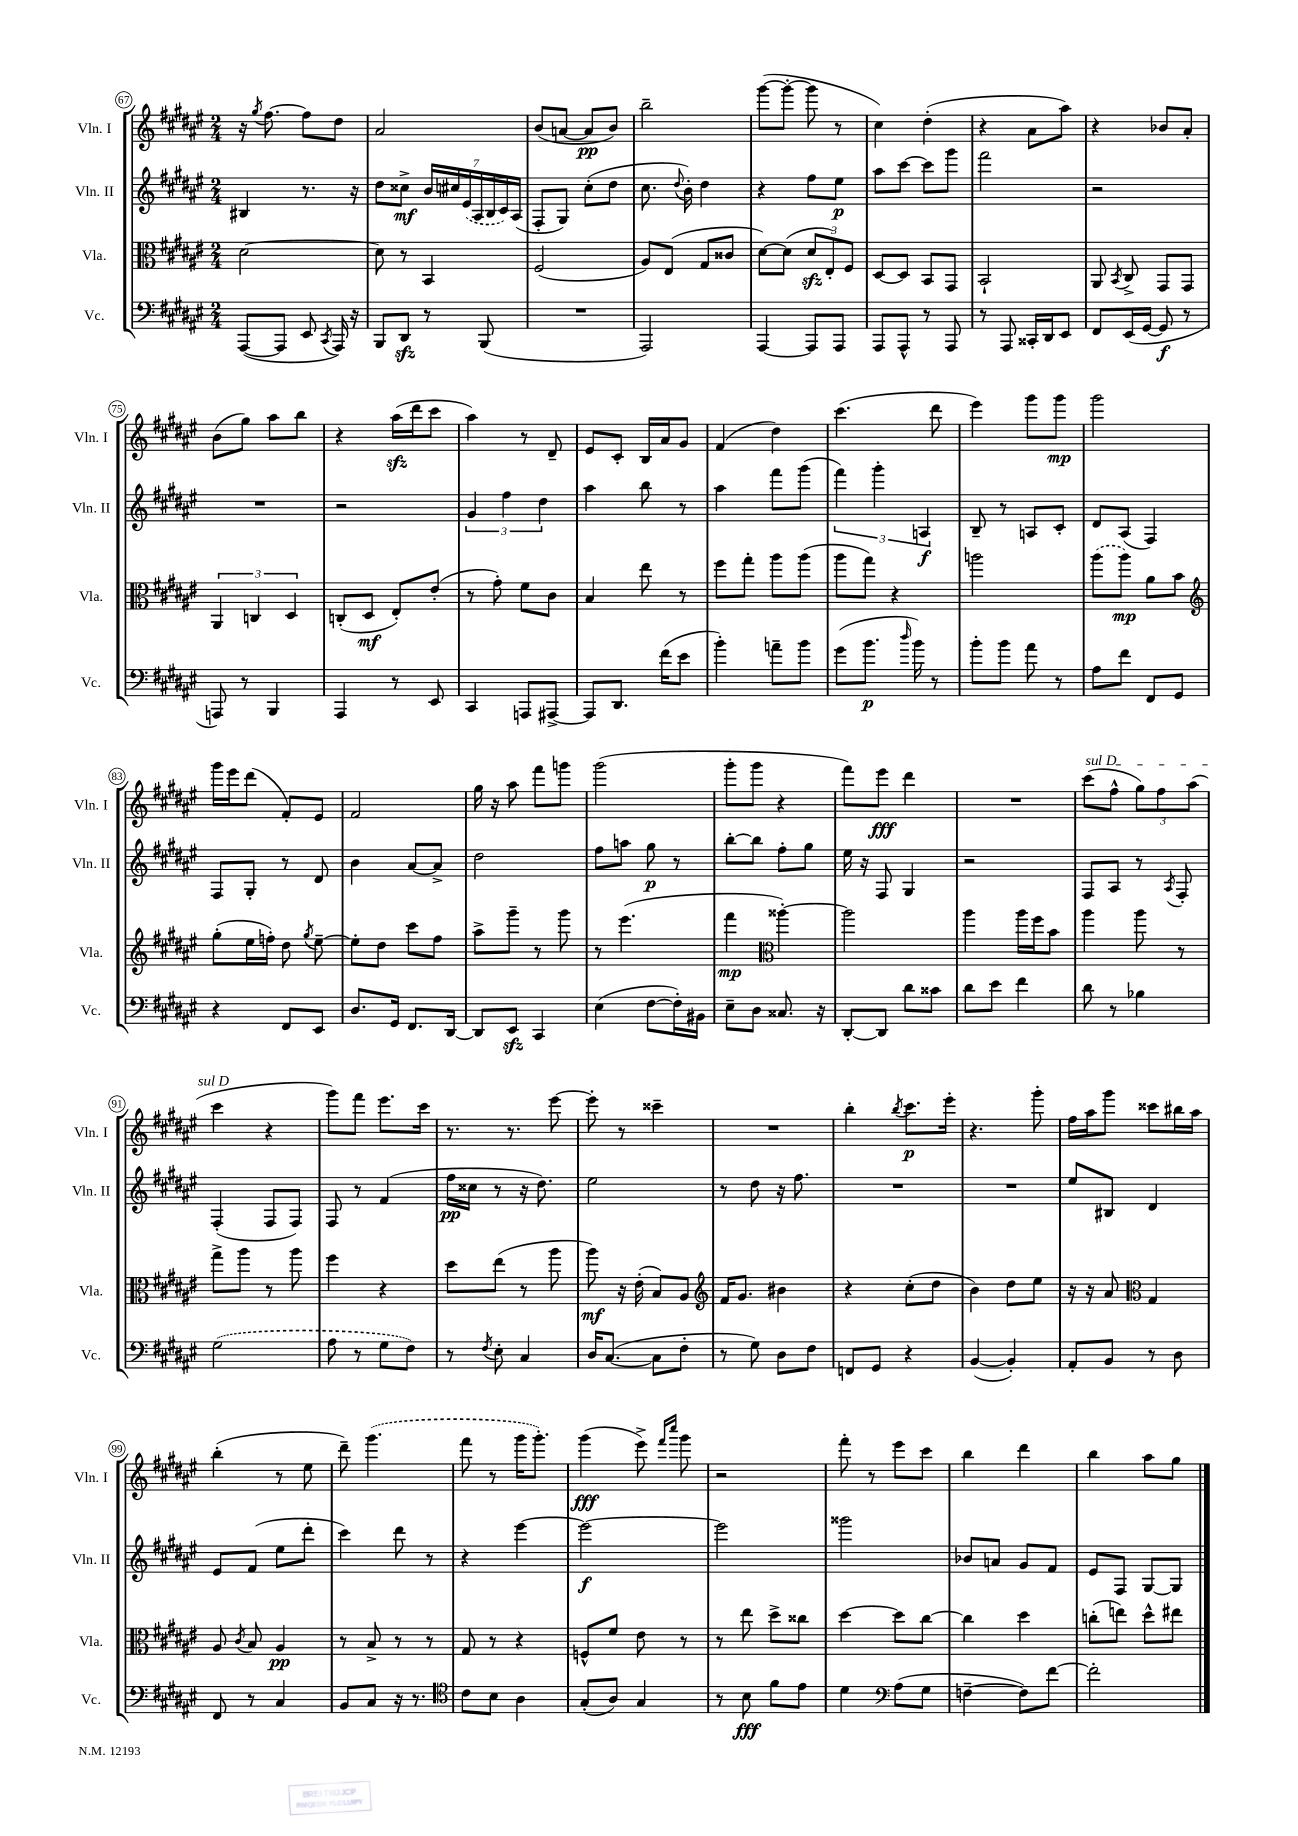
<<
\new StaffGroup <<
\new Staff = "s0" \with { instrumentName = "Vln. I" shortInstrumentName = "Vln. I" } {
    \clef treble \key fis \major \numericTimeSignature \time 2/4
    \autoBeamOff r16 \acciaccatura { gis''8 } fis''8.~ fis''8[ dis''8] |
    ais'2 |
    b'8[( a'8]~ a'8[\pp b'8]) |
    b''2-- |
    gis'''8[~( gis'''8]~-. gis'''8 r8 |
    cis''4) dis''4-.( |
    r4 ais'8[ ais''8]) |
    r4 bes'8[ ais'8]-. |
    b'8[( gis''8]) ais''8[ b''8] |
    r4 ais''16[\sfz( dis'''16 cis'''8] |
    ais''4) r8 dis'8-- |
    eis'8[ cis'8]-. b16[ ais'16 gis'8] |
    fis'4( dis''4) |
    cis'''4.( dis'''8 |
    eis'''4) gis'''8[ gis'''8]\mp |
    gis'''2 |
    gis'''16[ eis'''16 dis'''8]( fis'8[-.) eis'8] |
    fis'2 |
    gis''16 r16 ais''8 fis'''8[ g'''8] |
    gis'''2( |
    gis'''8[-. gis'''8] r4 |
    fis'''8[) eis'''8]\fff dis'''4 |
    R2 |
    \once \override TextSpanner.bound-details.left.text = \markup { \italic "sul D" } cis'''8[\startTextSpan( fis''8]-^ \tuplet 3/2 { gis''8[) fis''8 ais''8]( } |
    cis'''4\stopTextSpan r4 |
    gis'''8[) fis'''8] eis'''8.[ cis'''16] |
    r8. r8. eis'''8~ |
    eis'''8-. r8 cisis'''4-- |
    R2 |
    b''4-. \acciaccatura { b''8 } cis'''8.[\p eis'''16]-. |
    r4. gis'''8-. |
    fis''16[ ais''16 gis'''8] cisis'''8[ bis''16 ais''16] |
    b''4-.( r8 eis''8 |
    dis'''8--) \once \slurDashed gis'''4.( |
    fis'''8 r8 gis'''16[ gis'''8.]-.) |
    gis'''4\fff( eis'''8->) \grace { fis'''16[ cis''''16] } gis'''8 |
    r2 |
    fis'''8-. r8 eis'''8[ cis'''8] |
    b''4 dis'''4 |
    b''4 ais''8[ gis''8] \bar "|." |
}
\new Staff = "s1" \with { instrumentName = "Vln. II" shortInstrumentName = "Vln. II" } {
    \clef treble \key fis \major \numericTimeSignature \time 2/4
    \autoBeamOff bis4 r8. r16 |
    dis''8[ cisis''8]->\mf \tuplet 7/4 { b'16[ cis''16 \once \slurDashed eis'16( ais16 b16 cis'16) ais16]( } |
    fis8[-. gis8]) cis''8[-.( dis''8] |
    cis''8. \appoggiatura { dis''8 } b'16-.) dis''4 |
    r4 fis''8[ eis''8]\p |
    ais''8[ cis'''8]~ cis'''8[ gis'''8] |
    fis'''2 |
    r2 |
    R2 |
    r2 |
    \tuplet 3/2 { gis'4 fis''4 dis''4 } |
    ais''4 b''8 r8 |
    ais''4 fis'''8[ gis'''8]( |
    \tuplet 3/2 { fis'''4) gis'''4-. a4\f } |
    b8-- r8 a8[ cis'8]-. |
    dis'8[ ais8]( fis4) |
    fis8[ gis8]-. r8 dis'8 |
    b'4 ais'8[~ ais'8]-> |
    dis''2 |
    fis''8[ a''8] gis''8\p r8 |
    b''8[~-. b''8] fis''8[-. gis''8] |
    eis''16 r16 fis8 gis4 |
    r2 |
    fis8[ ais8] r8 \acciaccatura { ais8 } fis8-. |
    fis4-.( fis8[ fis8]) |
    fis8 r8 fis'4( |
    fis''16[\pp cisis''16] r8 r16 dis''8.) |
    eis''2 |
    r8 dis''8 r16 fis''8. |
    R2 |
    R2 |
    eis''8[ bis8] dis'4 |
    eis'8[ fis'8]( eis''8[ dis'''8]-. |
    cis'''4) dis'''8 r8 |
    r4 eis'''4~ |
    eis'''2~\f |
    eis'''2 |
    gisis'''2 |
    bes'8[ a'8] gis'8[ fis'8] |
    eis'8[ fis8] gis8[~ gis8] \bar "|." |
}
\new Staff = "s2" \with { instrumentName = "Vla." shortInstrumentName = "Vla." } {
    \clef alto \key fis \major \numericTimeSignature \time 2/4
    \autoBeamOff dis'2~ |
    dis'8 r8 b,4 |
    fis2( |
    ais8[) eis8]( gis8[ cisis'8] |
    dis'8[~) dis'8]( \tuplet 3/2 { dis'8[\sfz eis8-.) fis8] } |
    dis8[~ dis8] b,8[ gis,8] |
    b,2-! |
    ais,8 \acciaccatura { b,8 } cis8-> gis,8[ gis,8] |
    \tuplet 3/2 { ais,4 c4 dis4 } |
    c8[-.( dis8]\mf eis8[-.) eis'8]-.( |
    r8 gis'8-.) fis'8[ cis'8] |
    b4 eis''8 r8 |
    fis''8[ gis''8]-. ais''8[ ais''8]( |
    ais''8[ gis''8]) r4 |
    a''2 |
    \once \slurDashed ais''8[( ais''8]\mp) ais'8[ b'8] |
    \clef treble gis''8[-.( eis''16 f''16]-.) dis''8 \acciaccatura { gis''8 } eis''8~-- |
    eis''8[-. dis''8] cis'''8[ fis''8] |
    ais''8[-> gis'''8]-- r8 gis'''8 |
    r8 eis'''4.( |
    fis'''4\mp \clef alto aisis''4~-.) |
    aisis''2 |
    ais''4 ais''16[ fis''16 b'8] |
    ais''4 ais''8 r8 |
    gis''8[-> ais''8] r8 ais''8 |
    fis''4 r4 |
    dis''8[ eis''8]( r8 ais''8 |
    ais''8\mf) r16 eis'16-.( b8[) ais8] |
    \clef treble fis'16[ gis'8.] bis'4 |
    r4 cis''8[-.( dis''8] |
    b'4) dis''8[ eis''8] |
    r16 r16 ais'8 \clef alto gis4 |
    ais8 \acciaccatura { cis'8 } b8 ais4\pp |
    r8 b8-> r8 r8 |
    gis8 r8 r4 |
    f8[-^ fis'8] eis'8 r8 |
    r8 eis''8 dis''8[-> cisis''8] |
    dis''4~ dis''8[ cis''8]~ |
    cis''4 dis''4 |
    c''8[-.( e''8]) dis''8[-^ eis''8] \bar "|." |
}
\new Staff = "s3" \with { instrumentName = "Vc." shortInstrumentName = "Vc." } {
    \clef bass \key fis \major \numericTimeSignature \time 2/4
    \autoBeamOff ais,,8[~( ais,,8] eis,8 \acciaccatura { cis,8 } ais,,16) r16 |
    b,,8[ dis,8]\sfz r8 b,,8( |
    R2 |
    ais,,2) |
    ais,,4~ ais,,8[ ais,,8] |
    ais,,8[ ais,,8]-^ r8 ais,,8 |
    r8 ais,,8 cisis,16[-. dis,16 eis,8] |
    fis,8[ eis,16( gis,16]~ gis,8\f r8 |
    a,,8) r8 b,,4 |
    ais,,4 r8 eis,8 |
    cis,4 a,,8[ ais,,8]~-> |
    ais,,8[ dis,8.] fis'16[( eis'8] |
    b'4-.) a'8[-- b'8] |
    gis'8[( b'8.]\p \grace { dis''16 } b'16) r8 |
    b'8[-. b'8] ais'8 r8 |
    ais8[ fis'8] fis,8[ gis,8] |
    r4 fis,8[ eis,8] |
    dis8.[ gis,16] fis,8.[ dis,16]~ |
    dis,8[ eis,8]\sfz cis,4 |
    eis4( fis8[~ fis16-.) bis,16] |
    eis8[-- dis8] cisis8. r16 |
    dis,8[~-. dis,8] dis'8[ cisis'8] |
    dis'8[ eis'8] fis'4 |
    dis'8 r8 bes4 |
    \once \slurDashed gis2( |
    ais8 r8 gis8[ fis8]) |
    r8 \acciaccatura { fis8 } eis8-. cis4 |
    dis16[ cis8.]~( cis8[ fis8]-. |
    r8 gis8) dis8[ fis8] |
    f,8[ gis,8] r4 |
    b,4~( b,4-.) |
    ais,8[-. b,8] r8 dis8 |
    fis,8 r8 cis4 |
    b,8[ cis8] r16 r8. |
    \clef tenor cis'8[ b8] ais4 |
    gis8[-.( ais8]) gis4 |
    r8 b8\fff fis'8[ eis'8] |
    dis'4 \clef bass ais8[( gis8] |
    f4~-- f8[) fis'8]~ |
    fis'2-. \bar "|." |
}
>>
>>
\layout { \context { \Score currentBarNumber = #67 \override BarNumber.stencil = #(make-stencil-circler 0.1 0.3 ly:text-interface::print) } }
